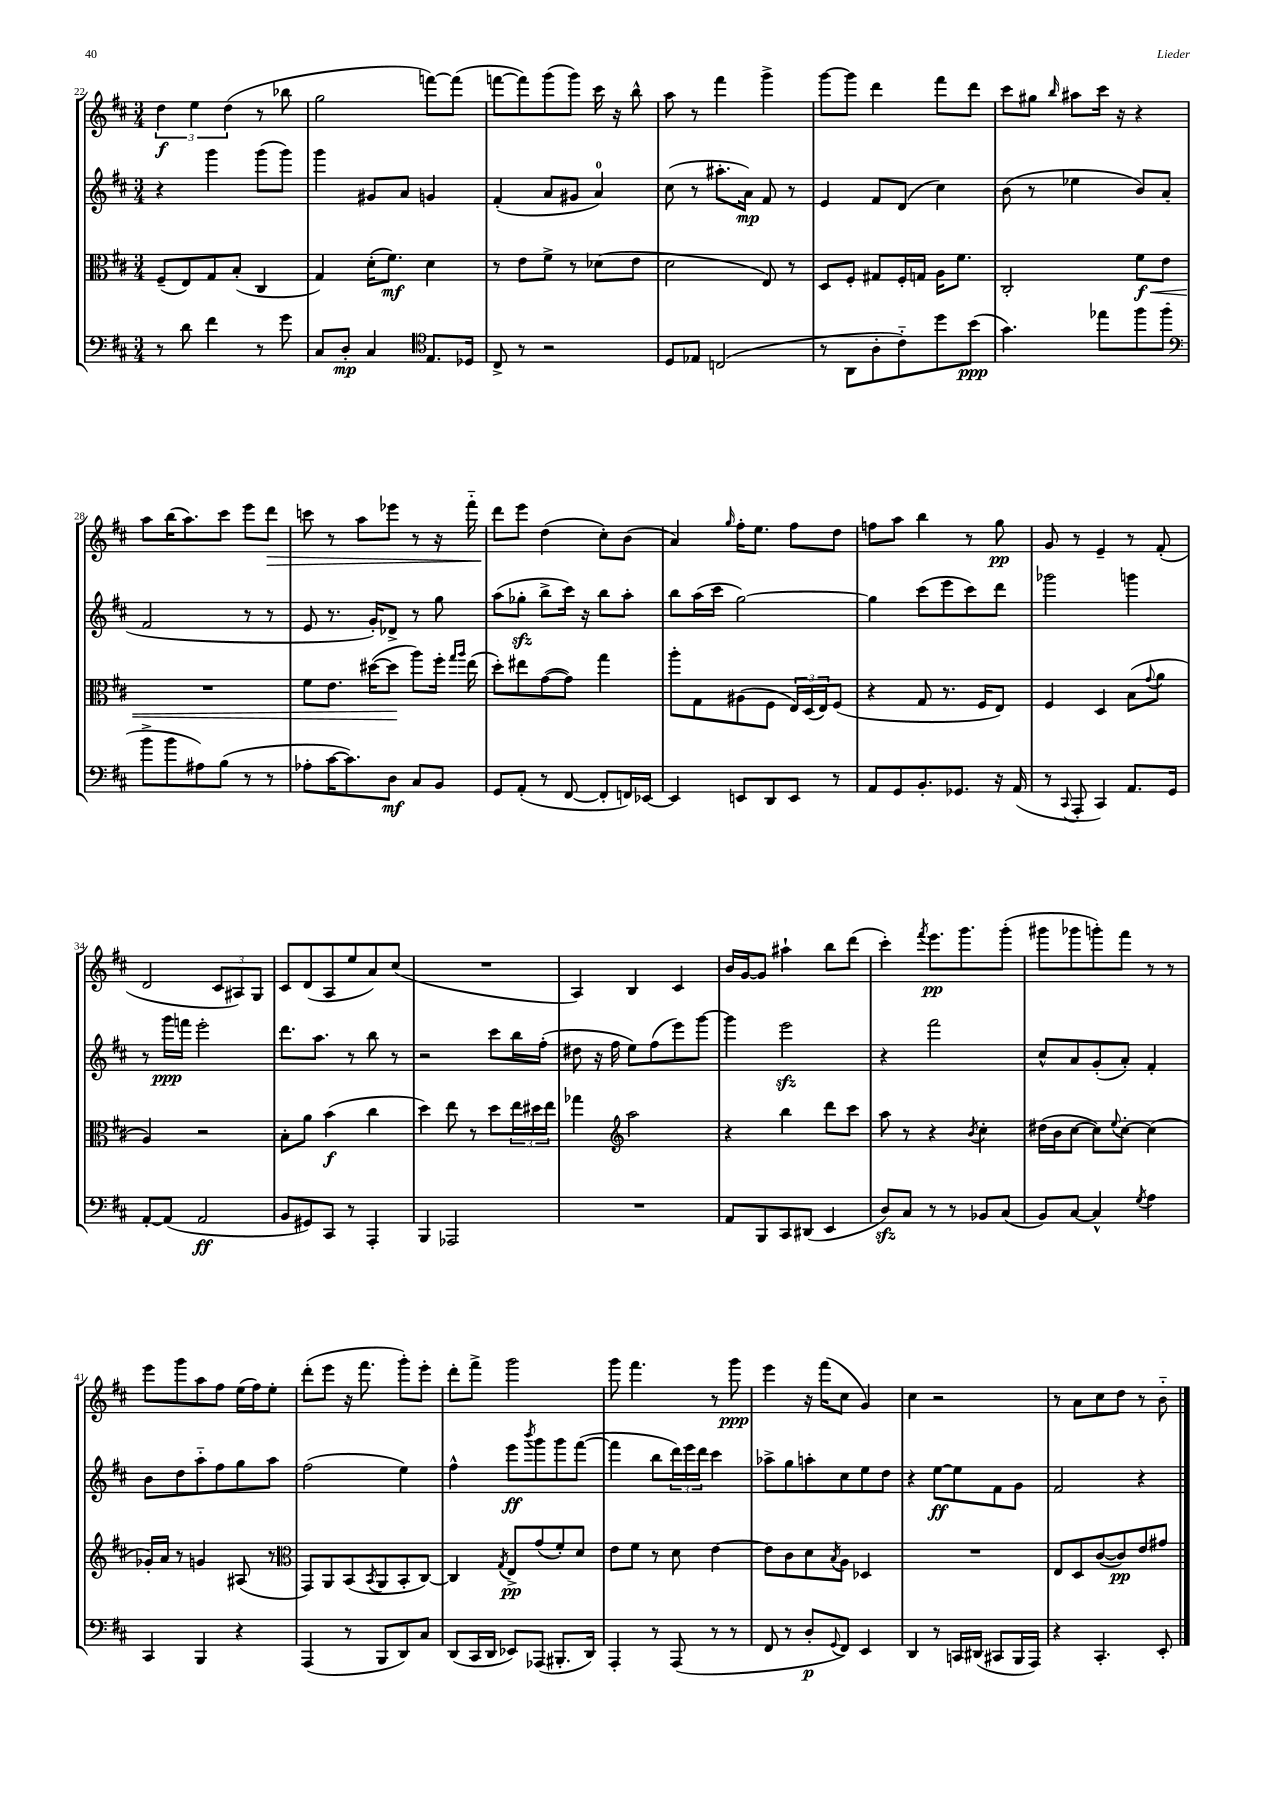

**kern	**dynam	**kern	**dynam	**kern	**dynam	**kern	**dynam
*part4	*part4	*part3	*part3	*part2	*part2	*part1	*part1
*staff4	*staff4	*staff3	*staff3	*staff2	*staff2	*staff1	*staff1
*clefF4	*	*clefC3	*	*clefG2	*	*clefG2	*
*k[f#c#]	*	*k[f#c#]	*	*k[f#c#]	*	*k[f#c#]	*
*M3/4	*	*M3/4	*	*M3/4	*	*M3/4	*
=22	=22	=22	=22	=22	=22	=22	=22
8r	.	(8F#~/L	.	4r	.	6dd\	f
8d\	.	8E/)	.	.	.	.	.
.	.	.	.	.	.	6ee\	.
4f#\	.	8G/	.	4ggg\	.	.	.
.	.	.	.	.	.	(6dd\	.
.	.	(8B'/J	.	.	.	.	.
8r	.	4C#/	.	(8ggg\L	.	8r	.
8g\	.	.	.	8ggg\J)	.	8bb-X\	.
=23	=23	=23	=23	=23	=23	=23	=23
8C#/L	.	4G/)	.	4ggg\	.	2gg\	.
8D'/J	mp	.	.	.	.	.	.
4C#/	.	(16d'\KL	.	8g#X/L	.	.	.
.	.	8.f#\J)	mf	.	.	.	.
.	.	.	.	8a/J	.	.	.
*clefC4	*	*	*	*	*	*	*
8.E/L	.	4d\	.	4gn/	.	[8fffn\L)	.
.	.	.	.	.	.	(8fff\J]	.
16D-X/Jk	.	.	.	.	.	.	.
=24	=24	=24	=24	=24	=24	=24	=24
8C#^/	.	8r	.	(4f#'/	.	[8fffn\L	.
8r	.	8e\L	.	.	.	8fff\])	.
2r	.	8f#^\J	.	8a/L	.	(8ggg\	.
.	.	8r	.	8g#X/J	.	8ggg\J)	.
.	.	(8d-X\L	.	4a/)	.	16ccc#\	.
.	.	.	.	.	.	16r	.
.	.	8e\J	.	.	.	8bb^^\	.
=25	=25	=25	=25	=25	=25	=25	=25
8D/L	.	2d\	.	(8cc#\	.	8aa\	.
8E-X/J	.	.	.	8r	.	8r	.
(2Cn/	.	.	.	8.aa#X'\L	.	4fff#\	.
.	.	.	.	16a\Jk)	mp	.	.
.	.	8E/)	.	8f#/	.	4ggg^\	.
.	.	8r	.	8r	.	.	.
=26	=26	=26	=26	=26	=26	=26	=26
8r	.	8D/L	.	4e/	.	[8ggg\L	.
8AA\L	.	8F#'/J	.	.	.	8ggg\J]	.
8A'\	.	8G#X/L	.	8f#/L	.	4ddd\	.
8c#\)	.	16F#'/L	.	(8d/J	.	.	.
.	.	16Gn/JJ	.	.	.	.	.
8dd\	.	16A\KL	.	4cc#\)	.	8fff#\L	.
.	.	8.f#\J	.	.	.	.	.
(8b\J	ppp	.	.	.	.	8ddd\J	.
=27	=27	=27	=27	=27	=27	=27	=27
4.g\)	.	2C#'/	.	(8b\	.	8ccc#\L	.
.	.	.	.	8r	.	8gg#X\J	.
.	.	.	.	.	.	16qqbb/	.
.	.	.	.	4ee-X\	.	8aa#X\L	.
8ee-X\L	.	.	.	.	.	16ccc#\Jk	.
.	.	.	.	.	.	16r	.
!	!	!	!LO:HP:b	!	!	!	!
8ff#\	.	8f#\L	< f	8b/L)	.	4r	.
(8ff#\J	.	8e\J	.	(8a/J	.	.	.
!!LO:LB:g=z
=28	=28	=28	=28	=28	=28	=28	=28
*clefF4	*	*	*	*	*	*	*
8b^\L	.	2.r	.	2f#/	.	8aa\L	.
8b\	.	.	.	.	.	(16bb\K	.
.	.	.	.	.	.	8.aa\)	.
8A#X\)	.	.	.	.	.	.	.
(8B\J	.	.	.	.	.	8ccc#\J	.
8r	.	.	.	8r	.	8eee\L	.
!	!	!	!	!	!	!	!LO:HP:b
8r	.	.	.	8r	.	8ddd\J	>
=29	=29	=29	=29	=29	=29	=29	=29
8A-X'\L	.	8f#\L	.	8e/	.	8cccn\	.
[16c#\K	.	8.e\J	.	8.r	.	8r	.
8.c#\])	.	.	.	.	.	.	.
.	.	.	.	.	.	8aa\L	.
.	.	([16dd#X\KL	.	16g'/KL)	.	.	.
8D\J	mf	8dd#\J]	.	8d-X^/J	.	8eee-X\J	.
8C#/L	.	8aa\L)	[	8r	.	8r	.
8BB/J	.	16ff#'\Jk	.	8gg\	.	16r	.
.	.	16qqgg/LL	.	.	.	.	.
.	.	16qqaa/JJ	.	.	.	.	.
.	.	(16ee\	.	.	.	16fff#\	.
=30	=30	=30	=30	=30	=30	=30	=30
8GG/L	.	8dd'\L)	.	(8aa\L	.	8ddd\L	.
(8AA'/J	.	8ee#X\	.	8gg-Xzz'\J	.	8eee\J	]
8r	.	([8g\	.	8bb^\L	.	(4dd\	.
[8FF#/	.	8g\J])	.	16ccc#\Jk)	.	.	.
.	.	.	.	16r	.	.	.
8FF#'/L]	.	4gg\	.	8bb\L	.	8cc#'\L)	.
16FFn/L)	.	.	.	8aa'\J	.	(8b\J	.
[16EE-X/JJ	.	.	.	.	.	.	.
=31	=31	=31	=31	=31	=31	=31	=31
4EE-/]	.	8aa'\L	.	8bb\L	.	4a/)	.
.	.	8G\	.	(16aa\L	.	.	.
.	.	.	.	16ccc#\JJ	.	.	.
.	.	.	.	.	.	16qqgg/	.
8EEn/L	.	(8A#X\	.	[2gg\)	.	16ff#'\KL	.
.	.	.	.	.	.	8.ee\J	.
8DD/	.	8F#\J	.	.	.	.	.
8EE/J	.	24E/LL)	.	.	.	8ff#\L	.
.	.	(24D/	.	.	.	.	.
.	.	24E/J)	.	.	.	.	.
8r	.	(8F#/J	.	.	.	8dd\J	.
=32	=32	=32	=32	=32	=32	=32	=32
8AA/L	.	4r	.	4gg\]	.	8ffn\L	.
8GG/	.	.	.	.	.	8aa\J	.
8.BB'/	.	8G/	.	(8ccc#\L	.	4bb\	.
.	.	8.r	.	8eee\	.	.	.
8.GG-X/J	.	.	.	.	.	.	.
.	.	.	.	8ccc#\)	.	8r	.
.	.	16F#/KL	.	.	.	.	.
16r	.	8E/J)	.	8ddd\J	.	8gg\	pp
(16AA/	.	.	.	.	.	.	.
=33	=33	=33	=33	=33	=33	=33	=33
8r	.	4F#/	.	2ggg-X\	.	8g/	.
8qqCC#/	.	.	.	.	.	.	.
8AAA'/	.	.	.	.	.	8r	.
4CC#/)	.	4D/	.	.	.	4e~/	.
8.AA/L	.	(8B\L	.	4gggn\	.	8r	.
.	.	8qqg/	.	.	.	.	.
.	.	8a\J	.	.	.	(8f#'/	.
16GG/Jk	.	.	.	.	.	.	.
!!LO:LB:g=z
=34	=34	=34	=34	=34	=34	=34	=34
[8AA'/L	.	4A/)	.	8r	.	2d/	.
(8AA/J]	.	.	.	16ggg\LL	ppp	.	.
.	.	.	.	16fffn\JJ	.	.	.
2AA/	ff	2r	.	2eee'\	.	.	.
.	.	.	.	.	.	12c#/L	.
.	.	.	.	.	.	12A#X/)	.
.	.	.	.	.	.	12G/J	.
=35	=35	=35	=35	=35	=35	=35	=35
8BB/L	.	8B'\L	.	8.ddd\L	.	8c#/L	.
8GG#X/)	.	8a\J	.	.	.	(8d/	.
.	.	.	.	8.aa\J	.	.	.
8CC#/J	.	(4b\	f	.	.	8A/	.
8r	.	.	.	8r	.	8ee/	.
4AAA'/	.	4cc#\	.	8bb\	.	8a/)	.
.	.	.	.	8r	.	(8cc#/J	.
=36	=36	=36	=36	=36	=36	=36	=36
4BBB/	.	4dd\)	.	2r	.	2.r	.
2AAA-X/	.	8ee\	.	.	.	.	.
.	.	8r	.	.	.	.	.
.	.	8dd\L	.	8ccc#\L	.	.	.
.	.	24ee\L	.	16bb\L	.	.	.
.	.	24dd#X\	.	.	.	.	.
.	.	.	.	(16ff#'\JJ	.	.	.
.	.	24ee\JJ	.	.	.	.	.
=37	=37	=37	=37	=37	=37	=37	=37
2.r	.	4gg-X\	.	8dd#X\	.	4A/)	.
.	.	.	.	16r	.	.	.
.	.	.	.	16ff#\	.	.	.
*	*	*clefG2	*	*	*	*	*
.	.	2aa\	.	8ee\L)	.	4B/	.
.	.	.	.	(8ff#\	.	.	.
.	.	.	.	8eee\)	.	4c#/	.
.	.	.	.	[8ggg\J	.	.	.
=38	=38	=38	=38	=38	=38	=38	=38
8AA/L	.	4r	.	4ggg\]	.	16b/LL	.
.	.	.	.	.	.	[16g/J	.
8BBB/	.	.	.	.	.	8g/J]	.
8CC#/	.	4bb\	.	2eeezz\	.	4aa#X`\	.
(8DD#X/J	.	.	.	.	.	.	.
4EE/	.	8ddd\L	.	.	.	8bb\L	.
.	.	8ccc#\J	.	.	.	(8ddd\J	.
=39	=39	=39	=39	=39	=39	=39	=39
8Dzz/L)	.	8aa\	.	4r	.	4ccc#'\)	.
8C#/J	.	8r	.	.	.	.	.
.	.	.	.	.	.	8qfff#/	.
8r	.	4r	.	2fff#\	.	8.eee\L	pp
8r	.	.	.	.	.	.	.
.	.	.	.	.	.	8.ggg\	.
.	.	8qb/	.	.	.	.	.
8BB-X/L	.	4cc#'\	.	.	.	.	.
(8C#/J	.	.	.	.	.	(8ggg'\J	.
=40	=40	=40	=40	=40	=40	=40	=40
8BB/L)	.	(16dd#X\LL	.	8cc#^^/L	.	8ggg#X\L	.
.	.	16b\J	.	.	.	.	.
[8C#/J	.	[8cc#\J	.	8a/	.	8ggg-X\	.
4C#^^/]	.	8cc#\L])	.	(8g'/	.	8gggn'\)	.
.	.	8qqee/	.	.	.	.	.
.	.	[8cc#'\J	.	8a'/J)	.	8fff#\J	.
8qG/	.	.	.	.	.	.	.
4A\	.	(4cc#\]	.	4f#'/	.	8r	.
.	.	.	.	.	.	8r	.
!!LO:LB:g=z
=41	=41	=41	=41	=41	=41	=41	=41
4CC#/	.	16g-X'/LL)	.	8b\L	.	8eee\L	.
.	.	16a/JJ	.	.	.	.	.
.	.	8r	.	8dd\	.	8ggg\	.
4BBB/	.	4gn/	.	8aa\	.	8aa\	.
.	.	.	.	8ff#\	.	8ff#\J	.
4r	.	(8A#X/	.	8gg\	.	(16ee\LL	.
.	.	.	.	.	.	16ff#\J)	.
.	.	8r	.	8aa\J	.	8ee'\J	.
=42	=42	=42	=42	=42	=42	=42	=42
*	*	*clefC3	*	*	*	*	*
(4AAA/	.	8GG/L)	.	(2ff#\	.	(8ddd'\L	.
.	.	8AA/	.	.	.	8eee\J	.
8r	.	(8BB/	.	.	.	16r	.
.	.	.	.	.	.	8.fff#\	.
.	.	8qBB/	.	.	.	.	.
8BBB/L	.	8AA/	.	.	.	.	.
8DD/)	.	8BB'/	.	4ee\)	.	8ggg'\L)	.
8C#/J	.	[8C#/J)	.	.	.	8eee'\J	.
=43	=43	=43	=43	=43	=43	=43	=43
(8DD/L	.	4C#/]	.	4ff#^^\	.	8ddd'\L	.
16CC#/L	.	.	.	.	.	8fff#^\J	.
16DD/JJ	.	.	.	.	.	.	.
.	.	8qG/	.	.	.	.	.
8EE-X/L)	.	8E^/L	pp	8eee\L	ff	2ggg\	.
.	.	.	.	8qbbb/	.	.	.
(8AAA-X/J	.	(8g/	.	8ggg\	.	.	.
8.BBB#X'/L	.	8f#'/)	.	8ggg\	.	.	.
.	.	8d/J	.	([8fff#\J	.	.	.
16DD/Jk)	.	.	.	.	.	.	.
=44	=44	=44	=44	=44	=44	=44	=44
4AAA'/	.	8e\L	.	4fff#\]	.	8ggg\	.
.	.	8f#\J	.	.	.	4.fff#\	.
8r	.	8r	.	8bb\L	.	.	.
(8AAA/	.	8d\	.	24ddd\L)	.	.	.
.	.	.	.	24eee\	.	.	.
.	.	.	.	24ddd\JJ	.	.	.
8r	.	[4e\	.	4ccc#\	.	8r	.
8r	.	.	.	.	.	8ggg\	ppp
=45	=45	=45	=45	=45	=45	=45	=45
8FF#/	.	8e\L]	.	8aa-X^\L	.	4eee\	.
8r	.	8c#\	.	8gg\	.	.	.
8D'/L	p	8d\	.	8aan'\	.	16r	.
.	.	.	.	.	.	(16fff#\KL	.
8qqGG/	.	8qB/	.	.	.	.	.
8FF#/J)	.	8A\J	.	8cc#\	.	8cc#\J	.
4EE/	.	4D-X/	.	8ee\	.	4g/)	.
.	.	.	.	8dd\J	.	.	.
=46	=46	=46	=46	=46	=46	=46	=46
4DD/	.	2.r	.	4r	.	4cc#\	.
8r	.	.	.	[8ee\L	ff	2r	.
16CCn/LL	.	.	.	8ee\]	.	.	.
(16DD#X/JJ	.	.	.	.	.	.	.
8CC#X/L	.	.	.	8f#\	.	.	.
16BBB/L	.	.	.	8g\J	.	.	.
16AAA/JJ)	.	.	.	.	.	.	.
=47	=47	=47	=47	=47	=47	=47	=47
4r	.	8E/L	.	2f#/	.	8r	.
.	.	8D/	.	.	.	8a\L	.
4.CC#'/	.	([8c#/	.	.	.	8cc#\	.
.	.	8c#/])	pp	.	.	8dd\J	.
.	.	8e/	.	4r	.	8r	.
8EE'/	.	8g#X/J	.	.	.	8b\	.
==	==	==	==	==	==	==	==
*-	*-	*-	*-	*-	*-	*-	*-
